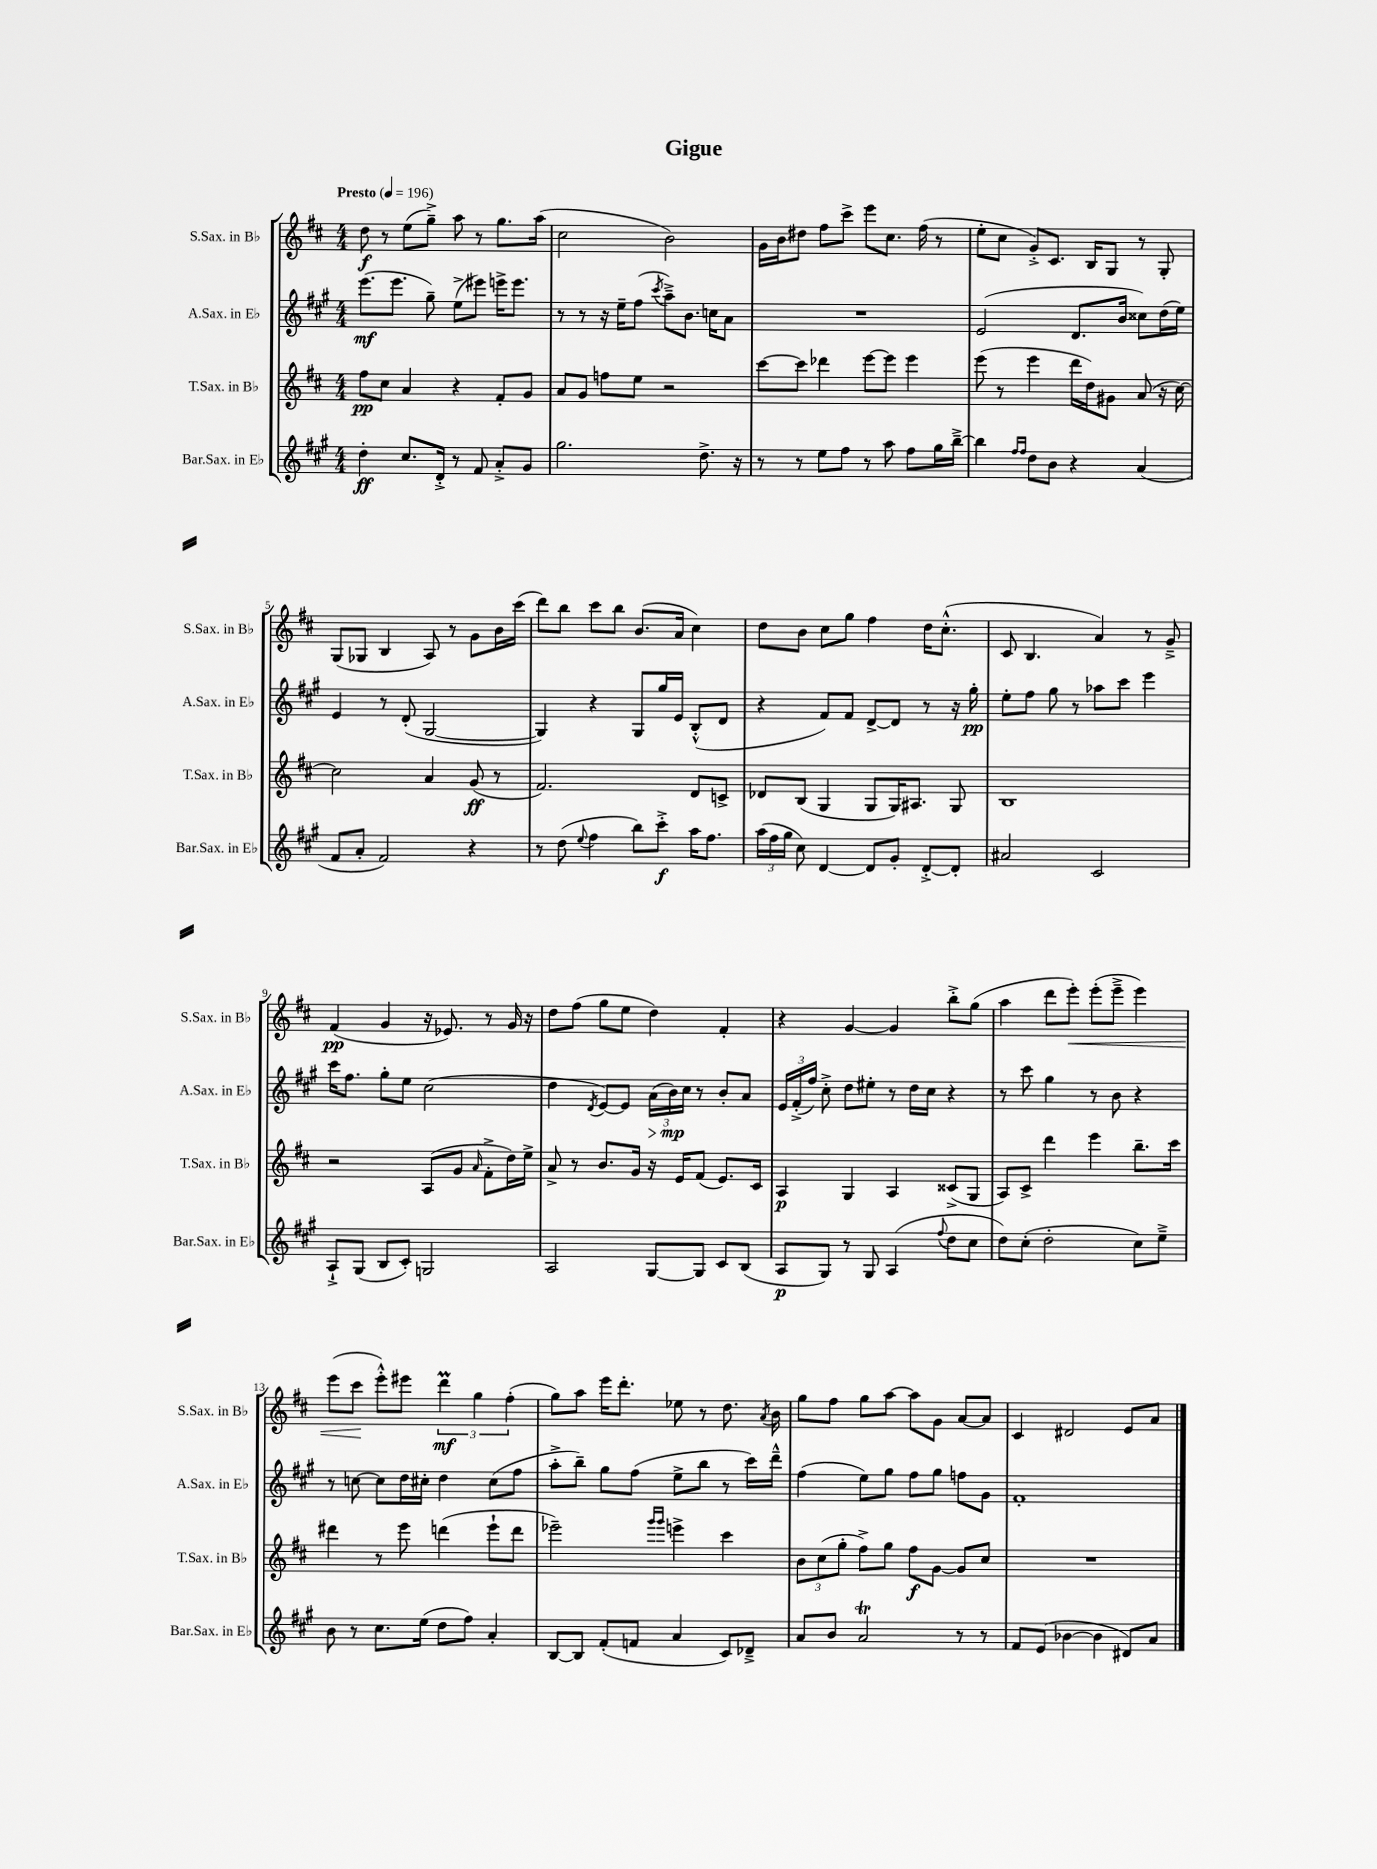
\header { title = "Gigue" }
<<
\new StaffGroup <<
\new Staff = "s0" \with { instrumentName = "S.Sax. in Bb" shortInstrumentName = "S.Sax. in Bb" } {
    \clef treble \key d \major \numericTimeSignature \time 4/4 \tempo "Presto" 4 = 196
    \autoBeamOff d''8\f r8 e''8[( g''8]--->) a''8 r8 g''8.[ a''16]( |
    cis''2 b'2) |
    g'16[ b'16 dis''8] fis''8[ cis'''8]-> e'''8[ cis''8.] fis''16( r8 |
    e''8[-. cis''8] g'8[-.->) cis'8.] b16[ g8] r8 g8-. |
    g8[( ges8] b4 a8) r8 g'8[ b'16 cis'''16]( |
    d'''8[) b''8] cis'''8[ b''8] b'8.[( a'16] cis''4) |
    d''8[ b'8] cis''8[ g''8] fis''4 d''16[ cis''8.]-.-^( |
    cis'8 b4. a'4) r8 g'8---> |
    fis'4\pp( g'4 r16 ees'8.) r8 g'16 r16 |
    d''8[ fis''8]( g''8[ e''8] d''4) fis'4-. |
    r4 g'4~ g'4 b''8[-.-> g''8]( |
    a''4 d'''8[ e'''8]-.\<) e'''8[-.( e'''8]---> e'''4) |
    e'''8[( cis'''8]\! e'''8[-.-^) eis'''8] \tuplet 3/2 { d'''4\prall\mf g''4 fis''4-.( } |
    g''8[) a''8] e'''16[ d'''8.]-. ees''8 r8 d''8. \acciaccatura { a'8 } b'16 |
    g''8[ fis''8] g''8[ a''8]~ a''8[ g'8] a'8[~ a'8] |
    cis'4 dis'2 e'8[ a'8] \bar "|." |
}
\new Staff = "s1" \with { instrumentName = "A.Sax. in Eb" shortInstrumentName = "A.Sax. in Eb" } {
    \clef treble \key a \major \numericTimeSignature \time 4/4
    \autoBeamOff e'''8.[\mf( e'''8.] gis''8--) e''8[->( eis'''8]) e'''16[-> e'''8.] |
    r8 r8 r16 e''16[-- fis''8]( \acciaccatura { cis'''8 } a''8[--->) b'8.] c''16[ a'8] |
    R1 |
    e'2( d'8.[ b'16] cisis''8[) d''16( e''16]) |
    e'4 r8 d'8-.( gis2~ |
    gis4) r4 gis8[ gis''16 e'16] b8[-.-^( d'8] |
    r4 fis'8[) fis'8] d'8[~-> d'8] r8 r16 gis''16-.\pp |
    e''8[-. fis''8] gis''8 r8 aes''8[ cis'''8] e'''4 |
    cis'''16[ fis''8.] gis''8[-. e''8] cis''2( |
    d''4 \acciaccatura { d'8 } e'8[~) e'8] \tuplet 3/2 { a'16[\>( b'16\mp\!) cis''16] } r8 b'8[-. a'8] |
    \tuplet 3/2 { e'16[ fis'16-.->( fis''16]) } cis''8-.-> d''8[ eis''8]-. r8 d''16[ cis''16] r4 |
    r8 cis'''8 gis''4 r8 b'8 r4 |
    r8 c''8~ c''8[ d''16 cis''16]-. d''4 cis''8[( fis''8] |
    a''8[-.-> b''8]--) gis''8[ fis''8]( e''8[-> b''8] r8 cis'''16[) d'''16]---^ |
    fis''4( e''8[) gis''8] fis''8[ gis''8] f''8[ gis'8] |
    fis'1-. \bar "|." |
}
\new Staff = "s2" \with { instrumentName = "T.Sax. in Bb" shortInstrumentName = "T.Sax. in Bb" } {
    \clef treble \key d \major \numericTimeSignature \time 4/4
    \autoBeamOff fis''8[\pp cis''8] a'4 r4 fis'8[-. g'8] |
    a'8[ g'8] f''8[ e''8] r2 |
    cis'''8[~ cis'''8] des'''4 e'''8[~ e'''8] e'''4 |
    e'''8( r8 e'''4 d'''16[ d''16) gis'8] a'8( r16 cis''16~) |
    cis''2 a'4 g'8\ff( r8 |
    fis'2.) d'8[ c'8]-> |
    des'8[ b8]( g4 g8[ g16) ais8.] g8 |
    b1 |
    r2 a8[( g'8] \grace { a'16 } fis'8[-.-> d''16) e''16]-> |
    a'8-> r8 b'8.[ g'16] r16 e'16[ fis'8]( e'8.[) cis'16] |
    a4\p g4 a4 cisis'8[->( g8] |
    a8[) cis'8]-> d'''4 e'''4 b''8.[-- cis'''16] |
    dis'''4 r8 e'''8 d'''4( e'''8[-! d'''8] |
    ees'''2--) \grace { g'''16[ g'''16] } e'''4-> cis'''4 |
    \tuplet 3/2 { b'8[ cis''8( g''8]-. } fis''8[->) g''8] fis''8[\f g'8]~ g'8[ cis''8] |
    R1 \bar "|." |
}
\new Staff = "s3" \with { instrumentName = "Bar.Sax. in Eb" shortInstrumentName = "Bar.Sax. in Eb" } {
    \clef treble \key a \major \numericTimeSignature \time 4/4
    \autoBeamOff d''4-.\ff cis''8.[ d'16]-.-> r8 fis'8 a'8[-.-> gis'8] |
    gis''2. d''8.-> r16 |
    r8 r8 e''8[ fis''8] r8 a''8 fis''8[ gis''16 b''16]~---> |
    b''4 \grace { fis''16[ fis''16] } d''8[ b'8] r4 a'4( |
    fis'8[ a'8]-. fis'2) r4 |
    r8 d''8( \appoggiatura { e''8 } fis''4 b''8[) cis'''8]-.->\f a''16[ fis''8.] |
    \tuplet 3/2 { a''16[( fis''16 gis''16] } cis''8) d'4~ d'8[ gis'8]-. d'8[~-.-> d'8]-. |
    ais'2 cis'2 |
    a8[-!-> gis8]( b8[ cis'8]-.) g2 |
    a2 gis8[~ gis8] cis'8[ b8]( |
    a8[\p gis8]) r8 gis8 a4( \appoggiatura { fis''8 } d''8[ cis''8] |
    d''8[) cis''8]-.( d''2-. cis''8[) e''8]---> |
    b'8 r8 cis''8.[ e''16]( d''8[ fis''8]) a'4-. |
    b8[~ b8] fis'8[-.( f'8] a'4 cis'8[) des'8]---> |
    a'8[ b'8] a'2\trill r8 r8 |
    fis'8[ e'8]( bes'4~ bes'4 dis'8[) a'8] \bar "|." |
}
>>
>>
